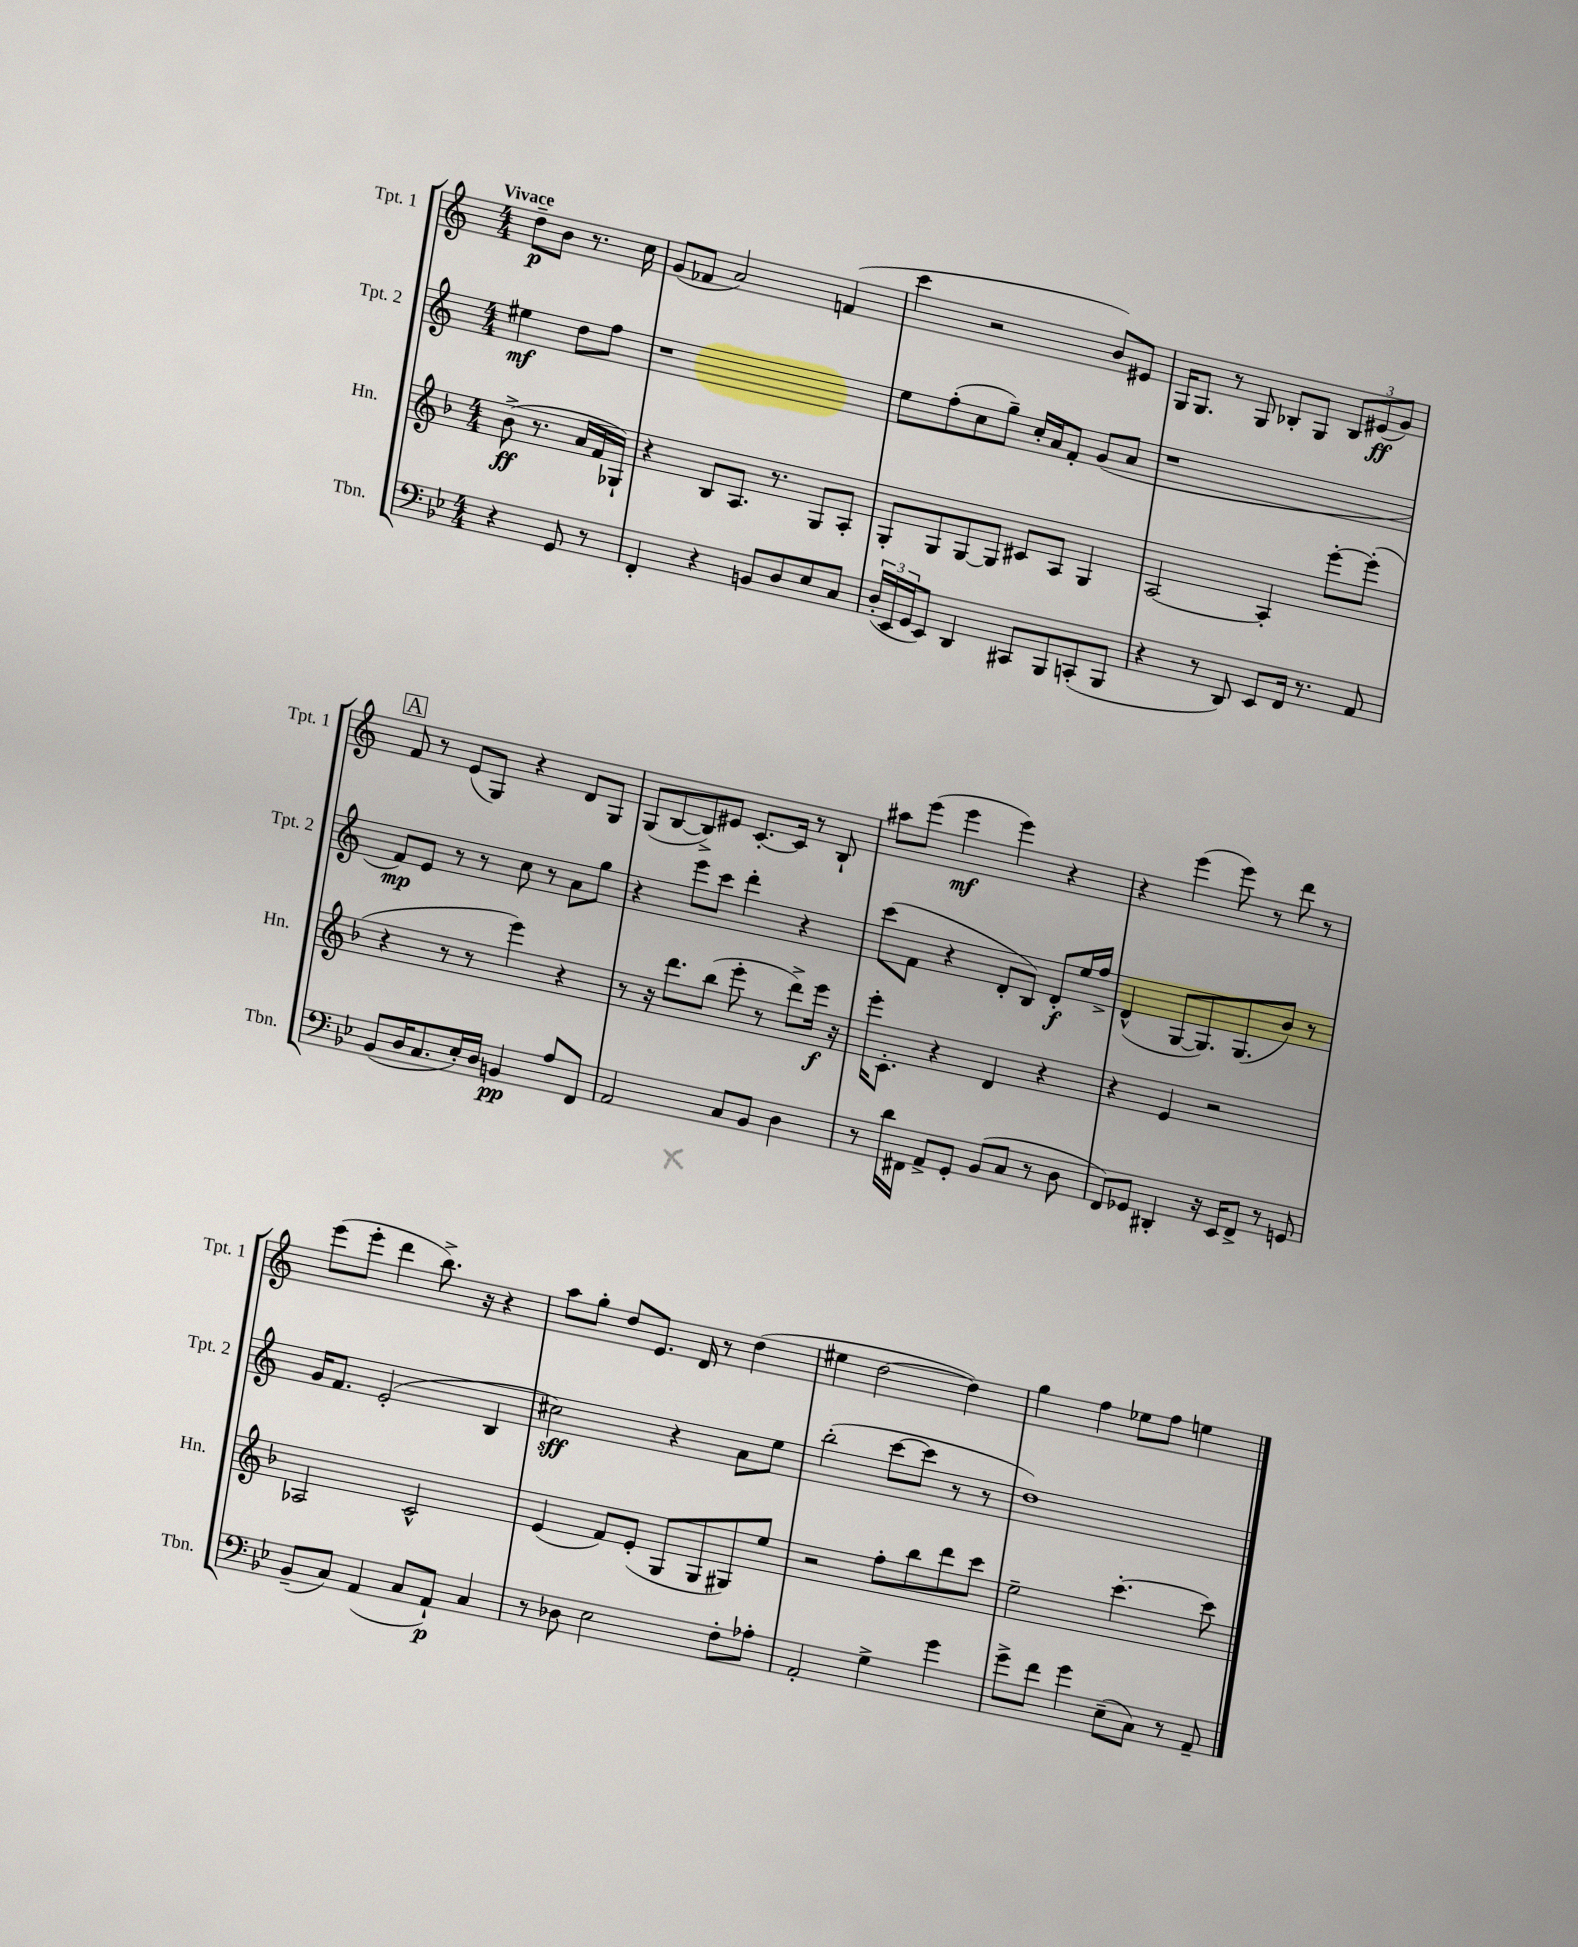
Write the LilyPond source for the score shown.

<<
\new StaffGroup <<
\new Staff = "s0" \with { instrumentName = "Tpt. 1" shortInstrumentName = "Tpt. 1" } {
    \clef treble \key c \major \numericTimeSignature \time 4/4 \partial 2 \tempo "Vivace"
    d''8--\p b'8 r8. c''16 |
    g'8( fes'8 a'2) f'4( |
    c'''4 r2 b'8) eis'8 |
    g16 g8. r8 g8 bes8-. g8 \tuplet 3/2 { bes8 eis'8\ff( g'8) } |
    \mark \markup { \box "A" } f'8 r8 e'8( g8) r4 d'8 g8 |
    g8( b8~ b8->) eis'8 c'8.~-. c'16 r8 b8-! |
    ais''8 e'''8( e'''4\mf e'''4) r4 |
    r4 e'''4( e'''8) r8 d'''8 r8 |
    e'''8( e'''8-. d'''4 b''8.->) r16 r4 |
    a''8 g''8-. d''8 e'8. d'16 r8 d''4( |
    eis''4 d''2~ d''4) |
    g''4 f''4 ees''8 f''8 e''4 \bar "|." |
}
\new Staff = "s1" \with { instrumentName = "Tpt. 2" shortInstrumentName = "Tpt. 2" } {
    \clef treble \key c \major \numericTimeSignature \time 4/4 \partial 2
    eis''4\mf d''8 f''8 |
    r1 |
    e''8 f''8-.( c''8 g''8--) c''16-. a'16 f'8-. g'8( a'8 |
    r1 |
    \mark \markup { \box "A" } f'8\mp) e'8 r8 r8 c''8 r8 a'8 g''8 |
    r4 e'''8 c'''8 d'''4-. r4 |
    c'''8( f'8 r4 d'8-. b8) d'8-.\f e''16 f''16-> |
    d'4-^( g8~ g8.) g8.( b'8) r8 |
    g'16 f'8. e'2-.( b4 |
    cis''2\sff) r4 a'8 e''8 |
    b''2-.( c'''8~ c'''8 r8 r8 |
    d''1) \bar "|." |
}
\new Staff = "s2" \with { instrumentName = "Hn." shortInstrumentName = "Hn." } {
    \clef treble \key f \major \numericTimeSignature \time 4/4 \partial 2
    bes'8->\ff( r8. a'16 f'16 ges16-!) |
    r4 bes8 a8. r8. g8 a8-. |
    g8-. g8 g8~ g8 cis'8 a8 g4 |
    a2~ a4-. e'''8~-. e'''8-.( |
    \mark \markup { \box "A" } r4 r8 r8 e'''4) r4 |
    r8 r16 d'''8. bes''8( e'''8-. r8 d'''8->) e'''16\f r16 |
    e'''16-. c'8.-. r4 d'4 r4 |
    r4 e'4 r2 |
    aes2 c'2-^ |
    e'4( f'8) e'8-.( g8 g8 gis8) e''8 |
    r2 f''8-. bes''8 d'''8 c'''8 |
    e''2-- c'''4.~-. c'''8 \bar "|." |
}
\new Staff = "s3" \with { instrumentName = "Tbn." shortInstrumentName = "Tbn." } {
    \clef bass \key bes \major \numericTimeSignature \time 4/4 \partial 2
    r4 g,8 r8 |
    f,4-. r4 b,8 d8 ees8 c8 |
    \tuplet 3/2 { d16-.( ees,16 g,16 } ees,8) d,4 cis,8 bes,,8 c,8-.( bes,,8 |
    r4 r8 d,8) ees,8 f,16 r8. a,8 |
    \mark \markup { \box "A" } bes,8( d16 c8. ees16-.) d16 b,4\pp a8 f,8 |
    a,2 c8 bes,8 d4 |
    r8 d'16 fis,16 a,8-> g,8-. bes,8( c8 r8 d8 |
    f,8) ges,8 dis,4-. r16 ees,16 f,8-> r8 g,8 |
    bes,8--( c8) a,4( c8 a,8-!\p) c4 |
    r8 des8 ees2 f8-. aes8-. |
    a,2-. g4-> g'4 |
    g'8-> f'8 g'4 ees8--( c8) r8 a,8-- \bar "|." |
}
>>
>>
\layout { \context { \Score \remove "Bar_number_engraver" } }
